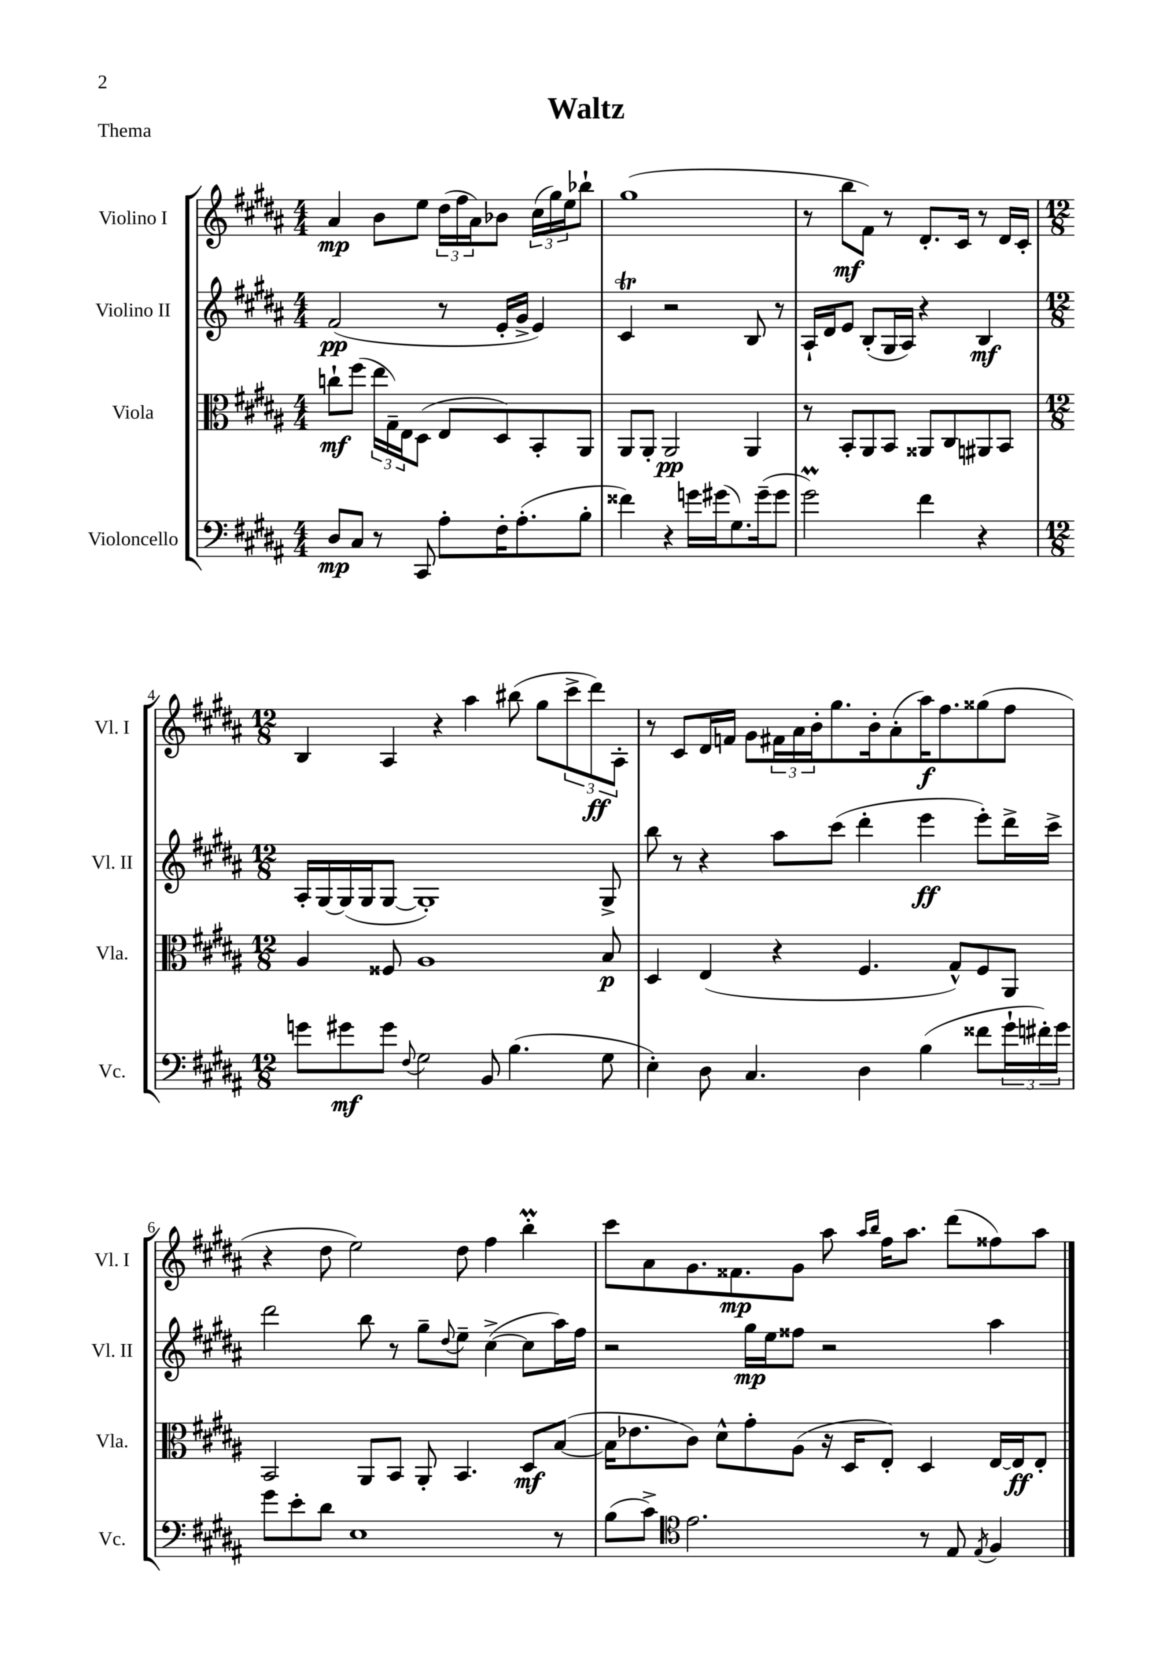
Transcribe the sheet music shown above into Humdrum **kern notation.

**kern	**kern	**kern	**kern
*staff4	*staff3	*staff2	*staff1
*clefF4	*clefC3	*clefG2	*clefG2
*k[f#c#g#d#a#]	*k[f#c#g#d#a#]	*k[f#c#g#d#a#]	*k[f#c#g#d#a#]
*M4/4	*M4/4	*M4/4	*M4/4
8D#/L	8cc`\L	(2f#/	4a#/
8C#/J	(8ff#\J	.	.
8r	24ee\LL	.	8b\L
.	24G#~\)	.	.
.	24E\J	.	.
8CC#/	(8D#\J	.	8ee\J
8A#'\L	8E/L	8r	(24dd#\LL
.	.	.	24ff#\
.	.	.	24a#\J)
16F#'\K	8D#/)	16e'/LL	8b-\J
(8.A#'\	.	16g#^/JJ	.
.	8BB'/	4e/)	(24cc#\LL
.	.	.	24gg#\)
.	.	.	24ee\J
8B'\J	8AA#/J	.	8bb-`\J
=	=	=	=
4f##\)	8AA#/L	4c#/	(1gg#
.	8AA#'/J	.	.
4r	2AA#/	2r	.
16g\LL	.	.	.
(16g#\J	.	.	.
8.G#\)	.	.	.
.	4AA#/	8B/	.
(16g#~\k	.	.	.
8g#\J	.	8r	.
=	=	=	=
2g#\)	8r	16A#`/LL	8r
.	.	16d#/J	.
.	8BB'/L	8e/J	8bb\L
.	8AA#/	(8B'/L	8f#\J)
.	8BB/J	16G#/L	8r
.	.	16A#/JJ)	.
4f#\	8AA##/L	4r	8.d#'/L
.	8C#/	.	.
.	.	.	16c#/Jk
4r	8AA#/	4B/	8r
.	8BB/J	.	16d#/LL
.	.	.	16c#'/JJ
=	=	=	=
*M12/8	*M12/8	*M12/8	*M12/8
8g\L	4A#/	16A#'/LL	4B/
.	.	[16G#/	.
8g#\	.	(16G#/]	.
.	.	16G#/J	.
8g#\J	8F##/	[8G#/J	4A#/
8qqF#/	.	.	.
2G#\	1A#	1G#'])	.
.	.	.	4r
.	.	.	4aa#\
8BB/	.	.	.
(4.B\	.	.	(8bb#\
.	.	.	8gg#\L
.	.	.	12ccc#^\
.	.	.	12ddd#\)
8G#\	8B/	8G#^/	.
.	.	.	12A#'\J
=	=	=	=
4E'\)	4D#/	8bb\	8r
.	.	8r	8c#/L
8D#\	(4E/	4r	16d#/L
.	.	.	16f/JJ
4.C#/	.	.	8g#\L
.	4r	8aa#\L	24f#\L
.	.	.	24a#\
.	.	.	24b'\J
.	.	(8ccc#\J	8.gg#\
4D#\	4.F#/	4ddd#'\	.
.	.	.	16b'\k
.	.	.	(8a#'\
(4B\	.	4eee\	16aa#\K)
.	.	.	8.ff#\
.	8G#^^/L)	.	.
8f##\L	8F#/	8eee'\L)	(8gg##\
24g#`\L	8AA#/J	16ddd#^\L	8ff#\J
24f#'\)	.	.	.
.	.	16ccc#^\JJ	.
24g#\JJ	.	.	.
=	=	=	=
8g#\L	2BB/	2ddd#\	4r
8e'\	.	.	.
8d#\J	.	.	8dd#\
1E	.	.	2ee\)
.	8AA#/L	8bb\	.
.	8BB/J	8r	.
.	8AA#'/	8gg#~\L	.
.	.	8qqdd#/	.
.	4.BB/	8ee~\J	8dd#\
.	.	([4cc#^\	4ff#\
.	8D#/L	8cc#\]L	4bb'\
8r	([8B/J	16aa#\L)	.
.	.	16ff#\JJ	.
=	=	=	=
(8B\L	16B\]LK	2r	8ccc#\L
.	8.e-\	.	.
8c#^\J)	.	.	8a#\
*clefC4	*	*	*
2.e\	8c#\J)	.	8.g#\
.	8d#^^\L	.	.
.	.	.	8.f##\
.	8g#'\	16gg#\LL	.
.	.	16ee\J	.
.	(8A#\J	8ff##\J	8g#\J
.	16r	2r	8aa#\
.	16D#/LK	.	.
.	.	.	16qqaa#/LL
.	.	.	16qqbb/JJ
.	8E'/J)	.	16ff#\LK
.	.	.	8.aa#\J
8r	4D#/	.	.
8E/	.	.	(8ddd#\L
8qE/	.	.	.
4F#/	[16E/LL	4aa#\	8ff##\)
.	16E/]J	.	.
.	8E'/J	.	8aa#\J
==	==	==	==
*-	*-	*-	*-
